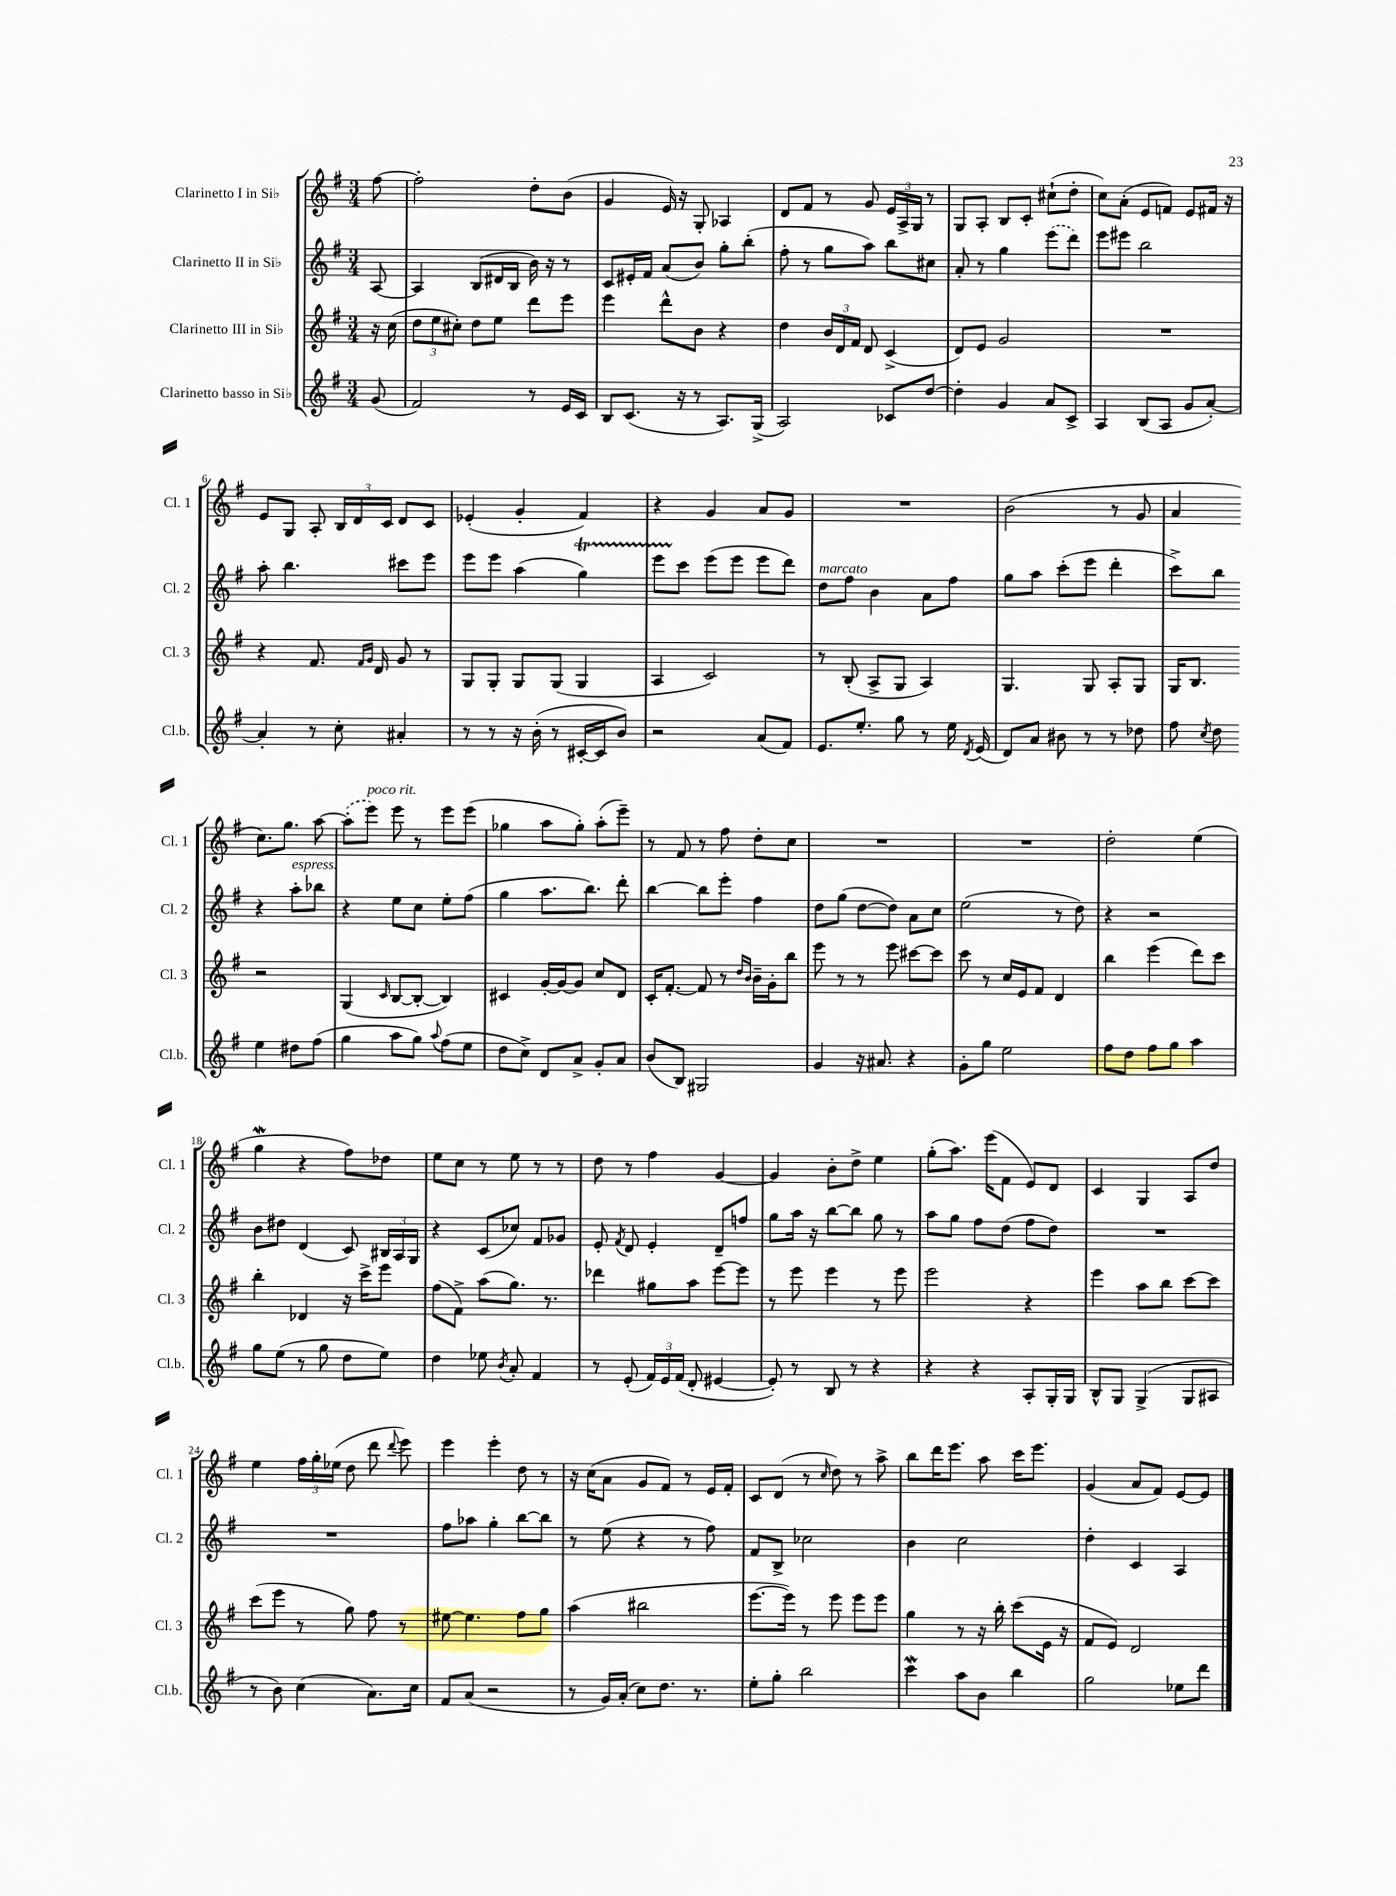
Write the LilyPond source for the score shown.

<<
\new StaffGroup <<
\new Staff = "s0" \with { instrumentName = "Clarinetto I in Sib" shortInstrumentName = "Cl. 1" } {
    \clef treble \key g \major \numericTimeSignature \time 3/4 \partial 8
    \autoBeamOff fis''8~ |
    fis''2-. d''8[-. b'8]( |
    g'4 e'16) r16 g8-. aes4 |
    d'8[ fis'8] r8 g'8 \tuplet 3/2 { e'16[ a16-> g16] } r8 |
    g8[ a8]-. b8[ c'8]-. cis''8[-!( d''8]-. |
    c''8[) a'8]-.( e'8[ f'8]) e'8[ fis'16] r16 |
    e'8[ g8] a8-. \tuplet 3/2 { b16[ d'16 c'16] } d'8[ c'8] |
    ees'4-.( g'4-. fis'4) |
    r4 g'4 a'8[ g'8] |
    R2. |
    b'2( r8 g'8 |
    a'4 c''8.[) g''8.] a''8~ |
    \once \slurDashed a''8[-.( e'''8]^\markup { \italic "poco rit." }) e'''8 r8 e'''8[ e'''8]( |
    ges''4 a''8[ ges''8]-.) a''8[-.( e'''8]--) |
    r8 fis'8 r8 fis''8 d''8[-. c''8] |
    R2. |
    R2. |
    d''2-. e''4( |
    g''4\mordent r4 fis''8[) des''8] |
    e''8[ c''8] r8 e''8 r8 r8 |
    d''8 r8 fis''4 g'4~ |
    g'4 b'8[-. d''8]-> e''4 |
    g''8[-.( a''8.]) e'''16[( fis'8] e'8[) d'8] |
    c'4 g4 a8[ d''8] |
    e''4 \tuplet 3/2 { fis''16[ g''16-. ees''16]( } d''8 d'''8 \appoggiatura { d'''8 } e'''8) |
    e'''4 e'''4-. d''8 r8 |
    r16 c''16[( a'8] g'8[ fis'8]) r8 e'16[ fis'16]-. |
    c'8[ d'8]( r8 \grace { c''16 } d''8) r8 a''8-> |
    b''8[ d'''16 e'''8.] a''8 c'''16[ e'''8.] |
    g'4( a'8[ fis'8]) e'8[~ e'8] \bar "|." |
}
\new Staff = "s1" \with { instrumentName = "Clarinetto II in Sib" shortInstrumentName = "Cl. 2" } {
    \clef treble \key g \major \numericTimeSignature \time 3/4 \partial 8
    \autoBeamOff a8~ |
    a4 b8[( dis'16 b16] b'16) r16 r8 |
    c'8[ eis'16-. fis'16] a'8[( b'8]) g''8[-. b''8]-.( |
    fis''8-. r8 g''8[ a''8]) b''8[ cis''8] |
    a'8-. r8 g''4 \once \slurDashed e'''8[( d'''8]) |
    e'''8[ eis'''8] b''2 |
    a''8-. b''4. cis'''8[ e'''8] |
    e'''8[ e'''8] a''4( g''4\startTrillSpan) |
    e'''8[ c'''8]\stopTrillSpan e'''8[( e'''8] e'''8[ d'''8]) |
    d''8[^\markup { \italic "marcato" } fis''8] b'4 a'8[ fis''8] |
    g''8[ a''8] c'''8[-.( e'''8] d'''4-. |
    c'''8[->) b''8] r4 a''8[-.^\markup { \italic "espress." } bes''8] |
    r4 e''8[ c''8] e''8[-. fis''8]( |
    g''4 a''8.[ b''8.]) d'''8-. |
    b''4~ b''8[ e'''8]-. fis''4 |
    d''8[ g''8]( d''8[~ d''8]) a'8[ c''8] |
    e''2( r8 d''8) |
    r4 r2 |
    b'8[ dis''8] d'4( c'8) \tuplet 3/2 { bis16[ a16 g16] } |
    r4 c'8[( ces''8]) fis'8[ ges'8] |
    e'8-. \acciaccatura { fis'8 } d'8 e'4-. d'8[-- f''8] |
    g''8[ a''16] r16 b''8[~ b''8] g''8 r8 |
    a''8[ g''8] fis''8[ d''8]( fis''8[ d''8]) |
    R2. |
    R2. |
    fis''8[ aes''8] g''4-. b''8[~ b''8] |
    r8 e''8( r4 r8 fis''8) |
    fis'8[ b8]-> ces''2 |
    b'4 c''2 |
    d''4-. c'4 a4 \bar "|." |
}
\new Staff = "s2" \with { instrumentName = "Clarinetto III in Sib" shortInstrumentName = "Cl. 3" } {
    \clef treble \key g \major \numericTimeSignature \time 3/4 \partial 8
    \autoBeamOff r16 c''16( |
    \tuplet 3/2 { d''8[ e''8 cis''8]-.) } d''8[ e''8] d'''8[ e'''8] |
    e'''4 d'''8[-^ b'8] r4 |
    d''4 \tuplet 3/2 { b'16[ d'16 fis'16] } d'8 c'4->( |
    d'8[) e'8] g'2 |
    R2. |
    r4 fis'8. \grace { fis'16[ g'16] } d'16 g'8 r8 |
    g8[ g8]-. g8[ g8]( g4 |
    a4 c'2) |
    r8 b8-.( a8[-> g8] a4) |
    g4. g8 a8[-. g8] |
    g16[ b8.] r2 |
    g4( \grace { c'16 } b8[~ b8]~-. b4) |
    cis'4 g'16[~-. g'16~ g'8] c''8[ d'8] |
    c'16[-. fis'8.]~-. fis'8 r8 \grace { d''16[ b'16] } b'16[-- g'16-. b''8] |
    e'''8 r8 r8 e'''8 cis'''8[~ cis'''8] |
    c'''8 r8 c''16[ e'16 fis'8] d'4 |
    b''4 e'''4( d'''8[) c'''8] |
    b''4-. des'4 r16 c'''16[-> e'''8] |
    fis''8[( fis'8]->) a''8[( g''8.]) r8. |
    des'''4 gis''8[ a''8] e'''8[~ e'''8] |
    r8 e'''8 e'''4 r8 e'''8 |
    e'''2 r4 |
    e'''4 a''8[ b''8] c'''8[~ c'''8] |
    c'''8[( e'''8] r8 g''8) fis''8 r8 |
    eis''8~ eis''4. fis''8[ g''8] |
    a''4( bis''2 |
    e'''8.[~ e'''16]) r8 e'''8 e'''8[ e'''8] |
    g''4 r8 r16 b''16-. c'''8[( e'16] r16 |
    fis'8[ e'8]) d'2 \bar "|." |
}
\new Staff = "s3" \with { instrumentName = "Clarinetto basso in Sib" shortInstrumentName = "Cl.b." } {
    \clef treble \key g \major \numericTimeSignature \time 3/4 \partial 8
    \autoBeamOff g'8( |
    fis'2) r8 e'16[ c'16] |
    b8[ c'8.]( r16 r8 a8.[) g16]->( |
    a2) ces'8[ d''8]~ |
    d''4-. g'4 a'8[ c'8]-> |
    a4 b8[( a8] g'8[ a'8]~-.) |
    a'4-. r8 c''8-. ais'4-. |
    r8 r8 r16 b'16-.( r8 cis'16[~-. cis'16 b'8]) |
    r2 a'8[( fis'8]) |
    e'8.[ e''8.]-. g''8 r8 e''16 \acciaccatura { d'8 } e'16( |
    d'8[) a'8] bis'8 r8 r8 des''8 |
    fis''8 \acciaccatura { c''8 } d''8 e''4 dis''8[ fis''8]( |
    g''4 a''8[ g''8]) \appoggiatura { a''8 } fis''8[( e''8] |
    d''8[ c''8]->) d'8[ a'8]-> g'8[-. a'8] |
    b'8[( b8]) gis2 |
    g'4 r16 ais'8. r4 |
    g'8[-. g''8] e''2 |
    fis''8[ d''8] fis''8[ g''8] a''4 |
    g''8[ e''8]( r8 g''8 d''8[ e''8]) |
    d''4 ees''8 \acciaccatura { b'8 } a'8-. fis'4 |
    r8 e'8-.( \tuplet 3/2 { fis'16[) e'16 fis'16]( } d'8-. eis'4~ |
    eis'8-.) r8 b8 r8 r4 |
    r4 r4 a8[-. g16-. g16] |
    b8[-^ g8] g4->( g8[ ais8] |
    r8 b'8) c''4( a'8.[) c''16] |
    fis'8[ a'8]( r2 |
    r8 g'16[) a'16]-.( c''8[) d''8.] r8. |
    e''8[-. g''8]-. b''2 |
    c'''4\mordent a''8[ b'8] b''4 |
    g''2 ees''8[ d'''8] \bar "|." |
}
>>
>>
